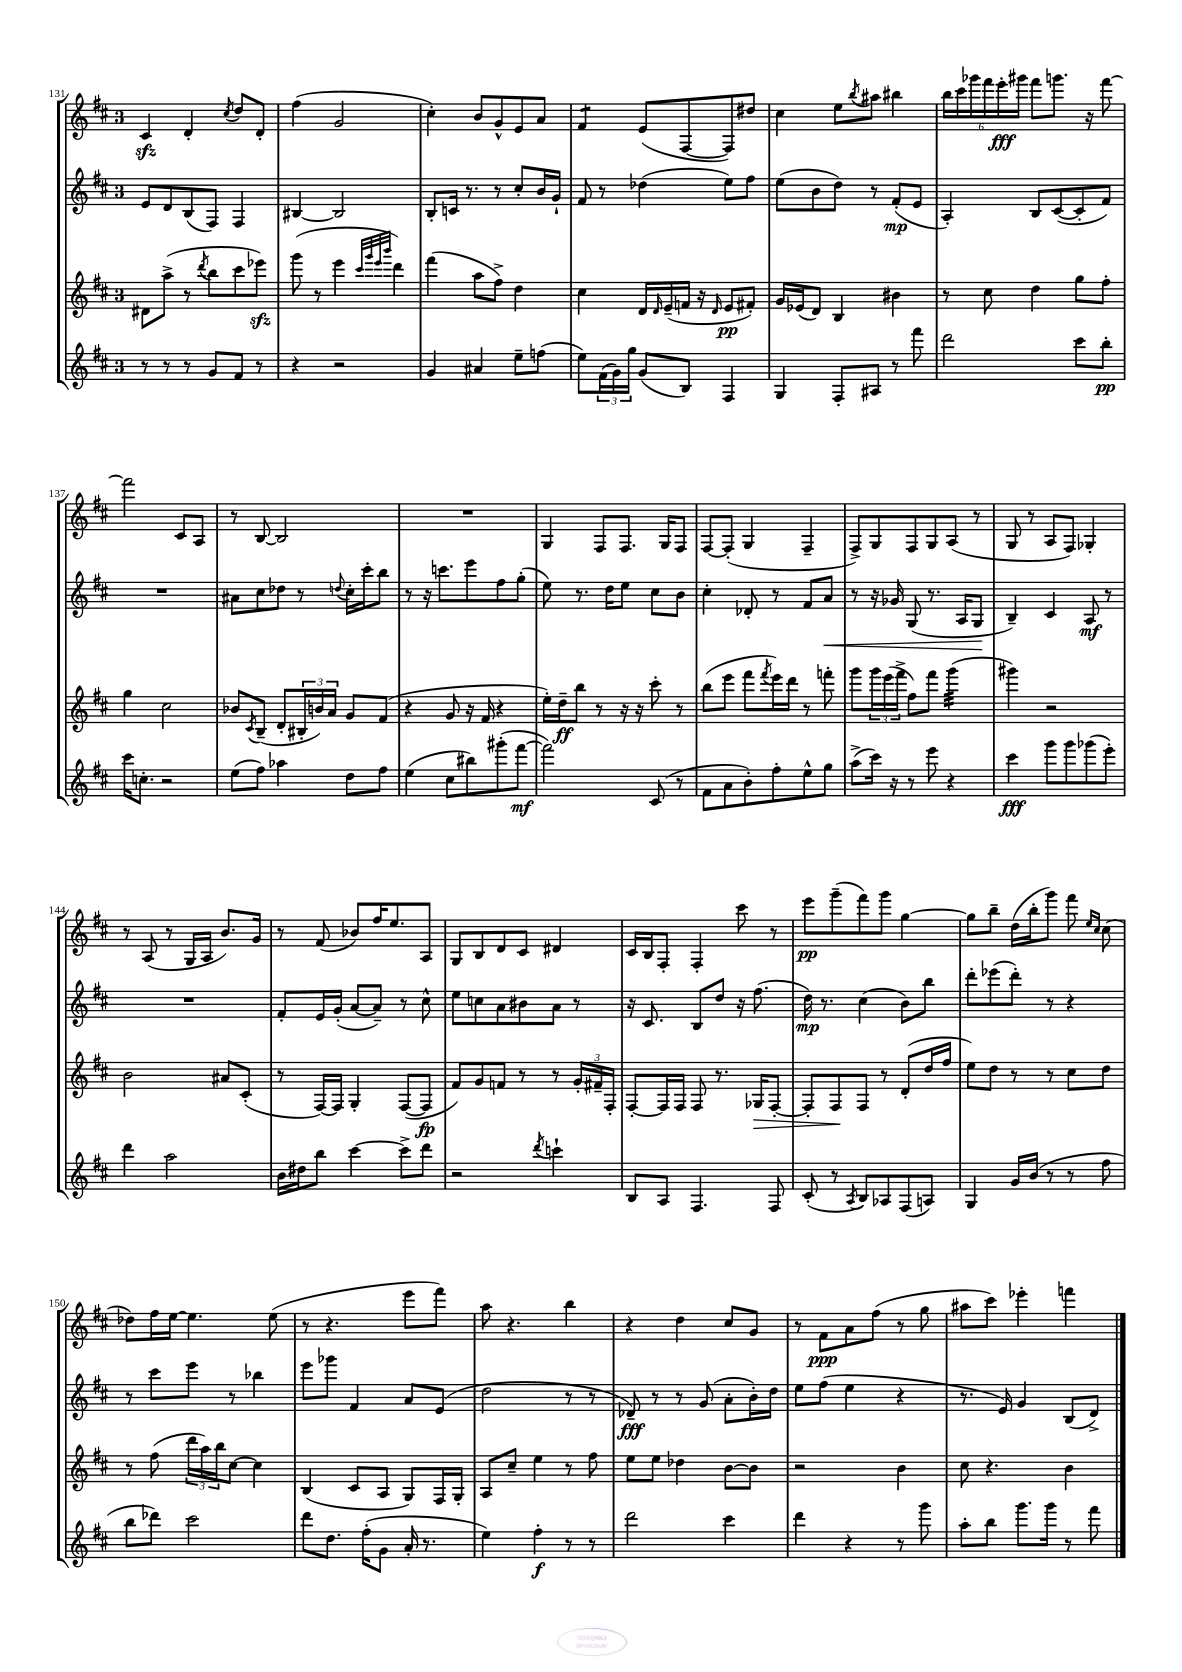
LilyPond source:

<<
\new StaffGroup <<
\new Staff = "s0" {
    \clef treble \key d \major \once \override Staff.TimeSignature.style = #'single-digit \time 3/4
    cis'4\sfz d'4-. \acciaccatura { cis''8 } d''8 d'8-. |
    fis''4( g'2 |
    cis''4-.) b'8 g'8-^ e'8 a'8 |
    fis'4:8 e'8( fis8~ fis8) dis''8 |
    cis''4 e''8 \acciaccatura { b''8 } ais''8 bis''4 |
    \tuplet 6/4 { b''16 cis'''16 ges'''16 fis'''16 e'''16-.\fff gis'''16 } fis'''8 g'''8. r16 fis'''8~ |
    fis'''2 cis'8 a8 |
    r8 b8~ b2 |
    R2. |
    g4 fis8 fis8. g16 fis8 |
    fis8~ fis8-.( g4 fis4-- |
    fis8->) g8 fis8 g8 a8( r8 |
    g8 r8 a8 fis8) ges4-. |
    r8 a8( r8 g16 a16 b'8.) g'16 |
    r8 fis'8( bes'8) fis''16 e''8. a8 |
    g8 b8 d'8 cis'8 dis'4 |
    cis'16 b16 fis8-. fis4-. cis'''8 r8 |
    e'''8\pp g'''8--( fis'''8) g'''8 g''4~ |
    g''8 b''8-- d''16( b''16-. g'''8) fis'''8 \grace { e''16 cis''16 } cis''8( |
    des''8) fis''16 e''16~ e''4. e''8( |
    r8 r4. e'''8 fis'''8) |
    a''8 r4. b''4 |
    r4 d''4 cis''8 g'8 |
    r8 fis'8\ppp a'8 fis''8( r8 g''8 |
    ais''8 cis'''8) ees'''4-. f'''4 \bar "|." |
}
\new Staff = "s1" {
    \clef treble \key d \major \once \override Staff.TimeSignature.style = #'single-digit \time 3/4
    e'8 d'8 b8( fis8) fis4 |
    bis4~ bis2 |
    b8-. c'16 r8. r8 cis''8-. b'16 g'16-! |
    fis'8 r8 des''4( e''8) fis''8 |
    e''8( b'8 d''8) r8 fis'8-.\mp( e'8 |
    a4-.) b8 cis'8~( cis'8-. fis'8) |
    R2. |
    ais'8 cis''8 des''8 r8 \appoggiatura { d''8 } cis''16-. cis'''16-. b''8 |
    r8 r16 c'''8. e'''8 fis''8 g''8-.( |
    e''8) r8. d''16 e''8 cis''8 b'8 |
    cis''4-. des'8-. r8 fis'8 a'8\< |
    r8 r16 ges'16 g8( r8. a16 g8\! |
    b4--) cis'4 a8\mf r8 |
    R2. |
    fis'8-. e'16 g'16-.( a'8~ a'8--) r8 cis''8-^ |
    e''8 c''8 a'8 bis'8 a'8 r8 |
    r16 cis'8. b8 d''8 r16 fis''8.( |
    d''16\mp) r8. cis''4( b'8) b''8 |
    d'''8-. ees'''8( d'''8-.) r8 r4 |
    r8 cis'''8 e'''8 r8 bes''4 |
    e'''8 ges'''8 fis'4 a'8 e'8( |
    d''2 r8 r8 |
    des'8--\fff) r8 r8 g'8( a'8-. b'16-.) d''16 |
    e''8 fis''8( e''4 r4 |
    r8. e'16) g'4 b8( d'8->) \bar "|." |
}
\new Staff = "s2" {
    \clef treble \key d \major \once \override Staff.TimeSignature.style = #'single-digit \time 3/4
    dis'8 a''8->( r8 \acciaccatura { d'''8 } b''8 cis'''8 ees'''8\sfz) |
    g'''8( r8 e'''4 \grace { cis'''32 g'''32 e'''32 b'''32 } d'''4) |
    fis'''4( a''8 fis''8->) d''4 |
    cis''4 d'16 \grace { d'16 } e'16--( f'16 r16 \grace { d'16 } e'8\pp fis'8-.) |
    g'16 ees'16( d'8) b4 bis'4 |
    r8 cis''8 d''4 g''8 fis''8-. |
    g''4 cis''2 |
    bes'8 \acciaccatura { cis'8 } b8--( d'8-. \tuplet 3/2 { bis16-. b'16) a'16 } g'8 fis'8( |
    r4 g'8 r16 fis'16 r4 |
    e''16-.) d''16--\ff b''8 r8 r16 r16 cis'''8-. r8 |
    b''8( e'''8 fis'''8 \acciaccatura { fis'''8 } e'''16) d'''16 r8 f'''8-. |
    g'''8 \tuplet 3/2 { g'''16 e'''16( fis'''16-> } fis''8) fis'''8 g'''4:32( |
    gis'''4) r2 |
    b'2 ais'8 cis'8-.( |
    r8 fis16~) fis16 g4-. fis8~( fis8\fp |
    fis'8) g'8 f'8 r8 r8 \tuplet 3/2 { g'16-. fis'16-- fis16-. } |
    fis8~-. fis16 fis16 fis8 r8. ges16\> fis8~-. |
    fis8-. fis8\! fis8 r8 d'8-.( d''16 fis''16 |
    e''8) d''8 r8 r8 cis''8 d''8 |
    r8 fis''8( \tuplet 3/2 { d'''16 a''16) b''16 } cis''8~ cis''4 |
    b4( cis'8 a8 g8) fis16 g16-. |
    a8 cis''8-- e''4 r8 fis''8 |
    e''8 e''8 des''4 b'8~ b'8 |
    r2 b'4 |
    cis''8 r4. b'4 \bar "|." |
}
\new Staff = "s3" {
    \clef treble \key d \major \once \override Staff.TimeSignature.style = #'single-digit \time 3/4
    r8 r8 r8 g'8 fis'8 r8 |
    r4 r2 |
    g'4 ais'4 e''8-- f''8( |
    e''8) \tuplet 3/2 { fis'16( g'16) g''16 } g'8( b8) fis4 |
    g4 fis8-. ais8 r8 fis'''8 |
    d'''2 cis'''8 b''8-.\pp |
    cis'''16 c''8.-. r2 |
    e''8( fis''8) aes''4 d''8 fis''8 |
    e''4( cis''8 bis''8) gis'''8-.( fis'''8~\mf |
    fis'''2) cis'8( r8 |
    fis'8 a'8 b'8-.) fis''8-. e''8-^ g''8 |
    a''8->( cis'''16) r16 r8 e'''8 r4 |
    cis'''4\fff g'''8 g'''8 ges'''8( e'''8-.) |
    d'''4 a''2 |
    b'16 dis''16 b''8 cis'''4~ cis'''8-> d'''8 |
    r2 \acciaccatura { d'''8 } c'''4-! |
    b8 a8 fis4. fis8 |
    cis'8-.( r8 \acciaccatura { a8 } b8) aes8 fis8( a8) |
    g4 g'16 b'16( r8 r8 fis''8 |
    b''8 des'''8) cis'''2 |
    d'''8 d''8. fis''16-.( g'8 a'16-. r8. |
    e''4) fis''4-.\f r8 r8 |
    d'''2 cis'''4 |
    d'''4 r4 r8 g'''8 |
    a''8-. b''8 g'''8. g'''16 r8 fis'''8 \bar "|." |
}
>>
>>
\layout { \context { \Score currentBarNumber = #131 } }
